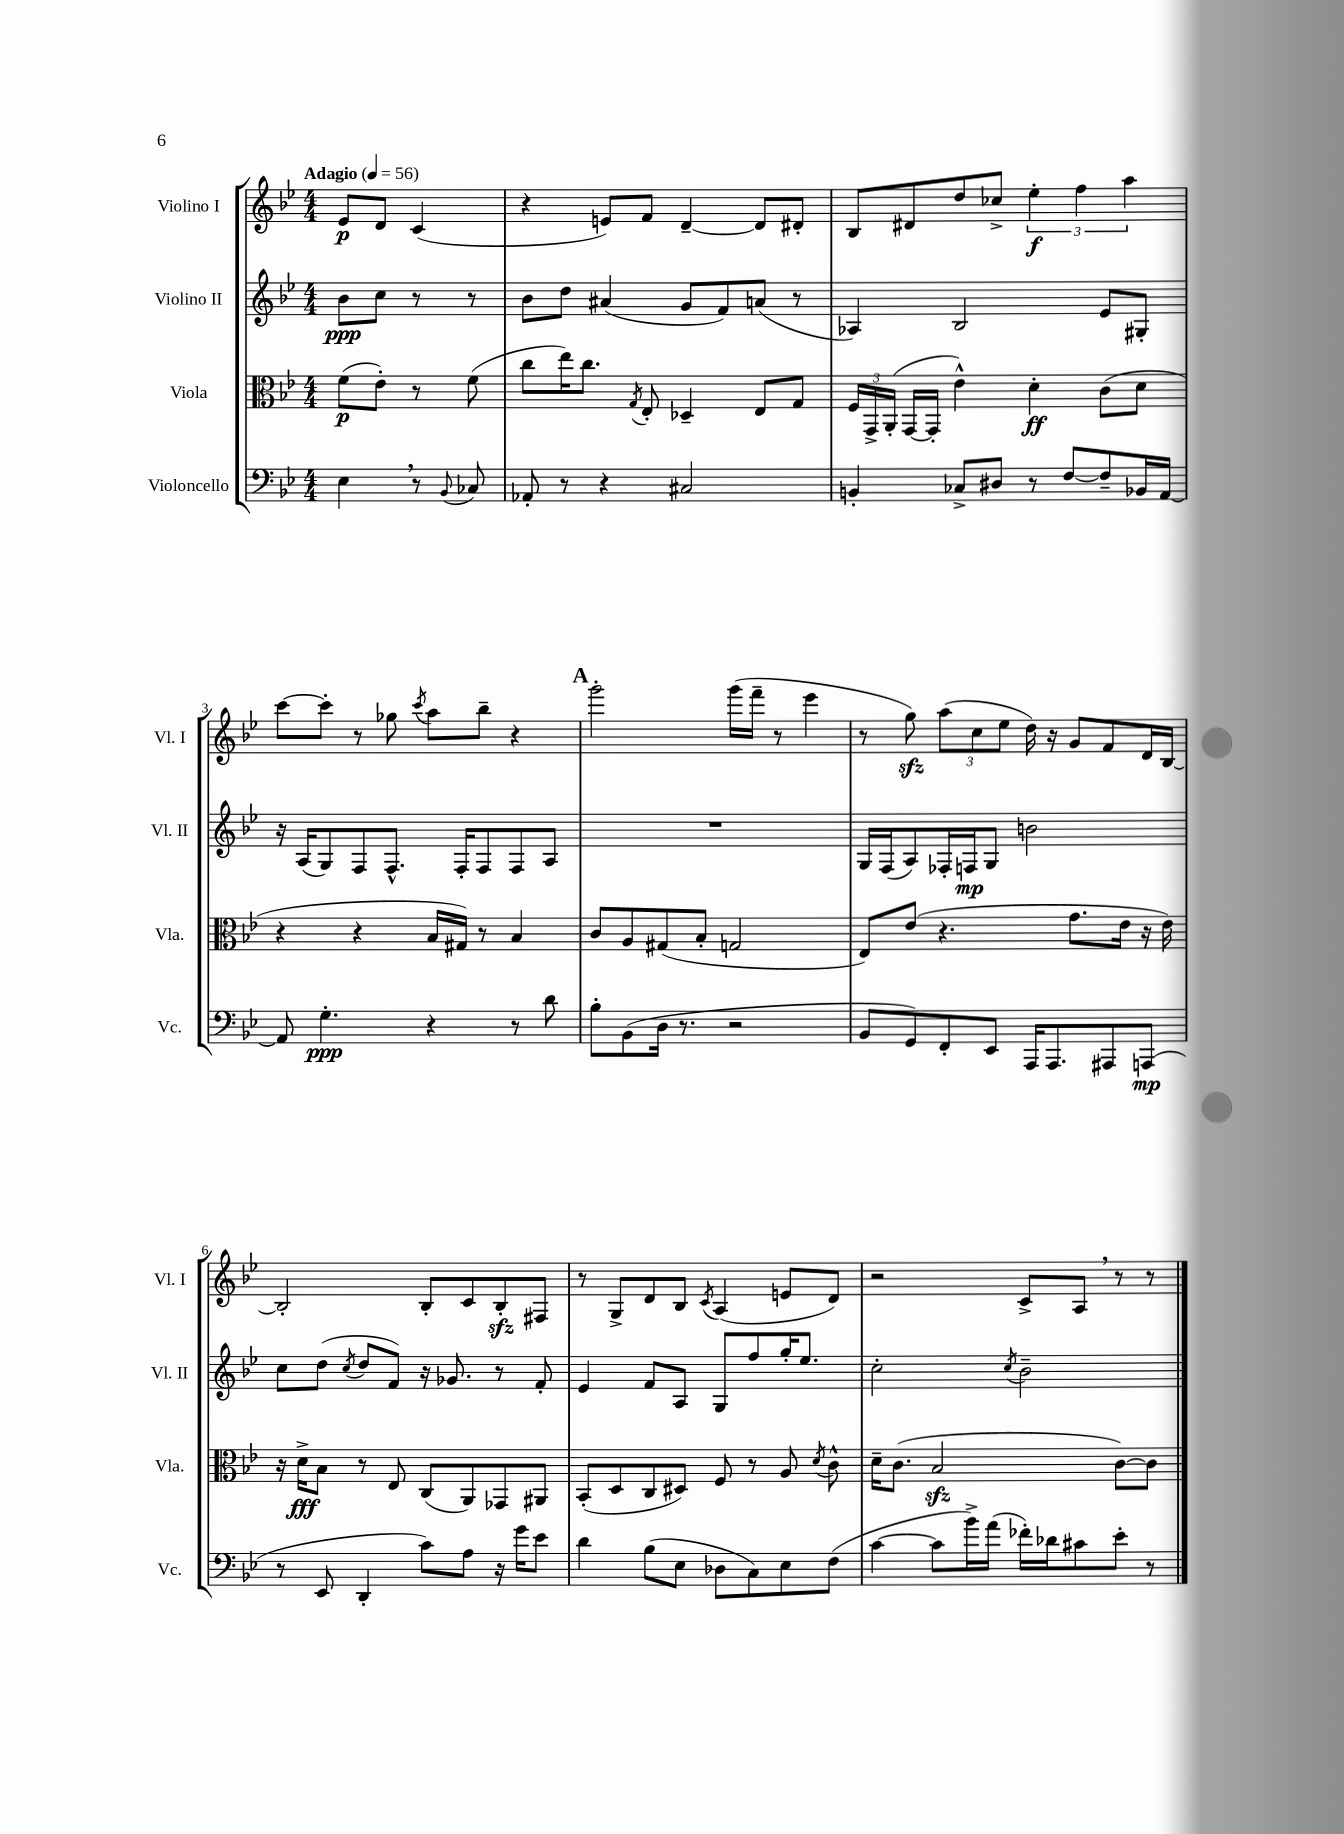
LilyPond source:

<<
\new StaffGroup <<
\new Staff = "s0" \with { instrumentName = "Violino I" shortInstrumentName = "Vl. I" } {
    \clef treble \key bes \major \numericTimeSignature \time 4/4 \partial 2 \tempo "Adagio" 4 = 56
    \autoBeamOff ees'8[\p d'8] c'4( |
    r4 e'8[) f'8] d'4~-- d'8[ dis'8]-. |
    bes8[ dis'8 d''8 ces''8]-> \tuplet 3/2 { ees''4-.\f f''4 a''4 } |
    c'''8[~ c'''8]-. r8 ges''8 \acciaccatura { c'''8 } a''8[ bes''8]-- r4 |
    \mark \markup { \bold "A" } g'''2-. g'''16[( f'''16]-- r8 ees'''4 |
    r8 g''8\sfz) \tuplet 3/2 { a''8[( c''8 ees''8] } d''16) r16 g'8[ f'8 d'16 bes16]~ |
    bes2-. bes8[-. c'8 bes8-.\sfz fis8] |
    r8 g8[-> d'8 bes8] \acciaccatura { c'8 } a4( e'8[ d'8]) |
    r2 c'8[-> a8] \breathe r8 r8 \bar "|." |
}
\new Staff = "s1" \with { instrumentName = "Violino II" shortInstrumentName = "Vl. II" } {
    \clef treble \key bes \major \numericTimeSignature \time 4/4 \partial 2
    \autoBeamOff bes'8[\ppp c''8] r8 r8 |
    bes'8[ d''8] ais'4( g'8[ f'8) a'8]( r8 |
    aes4) bes2 ees'8[ gis8]-. |
    r16 a16[( g8) f8 f8.]-^ f16[-. f8 f8 a8] |
    \mark \markup { \bold "A" } R1 |
    g16[ f16( a8) fes16-. f16\mp g8] b'2 |
    c''8[ d''8]( \acciaccatura { c''8 } d''8[ f'8]) r16 ges'8. r8 f'8-. |
    ees'4 f'8[ a8] g8[ f''8 g''16-. ees''8.] |
    c''2-. \acciaccatura { c''8 } bes'2-- \bar "|." |
}
\new Staff = "s2" \with { instrumentName = "Viola" shortInstrumentName = "Vla." } {
    \clef alto \key bes \major \numericTimeSignature \time 4/4 \partial 2
    \autoBeamOff f'8[\p( ees'8]-.) r8 f'8( |
    c''8[ ees''16) c''8.] \acciaccatura { g8 } ees8-. des4-- ees8[ g8] |
    \tuplet 3/2 { f16[ g,16-> a,16]-.( } g,16[~ g,16]-. ees'4-^) d'4-.\ff c'8[( d'8] |
    r4 r4 bes16[ gis16]) r8 bes4 |
    \mark \markup { \bold "A" } c'8[ a8 gis8( bes8]-. g2 |
    ees8[) ees'8]( r4. g'8.[ ees'16] r16 ees'16) |
    r16 d'16[->\fff bes8] r8 ees8 c8[( a,8) ges,8 ais,8] |
    bes,8[-.( d8 c8 dis8]) f8 r8 a8 \acciaccatura { d'8 } c'8-^ |
    d'16[-- c'8.]( bes2\sfz c'8[~) c'8] \bar "|." |
}
\new Staff = "s3" \with { instrumentName = "Violoncello" shortInstrumentName = "Vc." } {
    \clef bass \key bes \major \numericTimeSignature \time 4/4 \partial 2
    \autoBeamOff ees4 \breathe r8 \appoggiatura { bes,8 } ces8 |
    aes,8-. r8 r4 cis2 |
    b,4-. ces8[-> dis8] r8 f8[~ f8-- bes,16 a,16]~ |
    a,8 g4.-.\ppp r4 r8 d'8 |
    \mark \markup { \bold "A" } bes8[-. bes,8( d16] r8. r2 |
    bes,8[ g,8) f,8-. ees,8] a,,16[ a,,8. ais,,8 a,,8]\mp( |
    r8 ees,8 d,4-. c'8[) a8] r16 g'16[ ees'8] |
    d'4 bes8[( ees8] des8[ c8) ees8 f8]( |
    c'4~ c'8[ bes'16->) a'16]( fes'16[-.) des'16 cis'8 ees'8]-. r8 \bar "|." |
}
>>
>>
